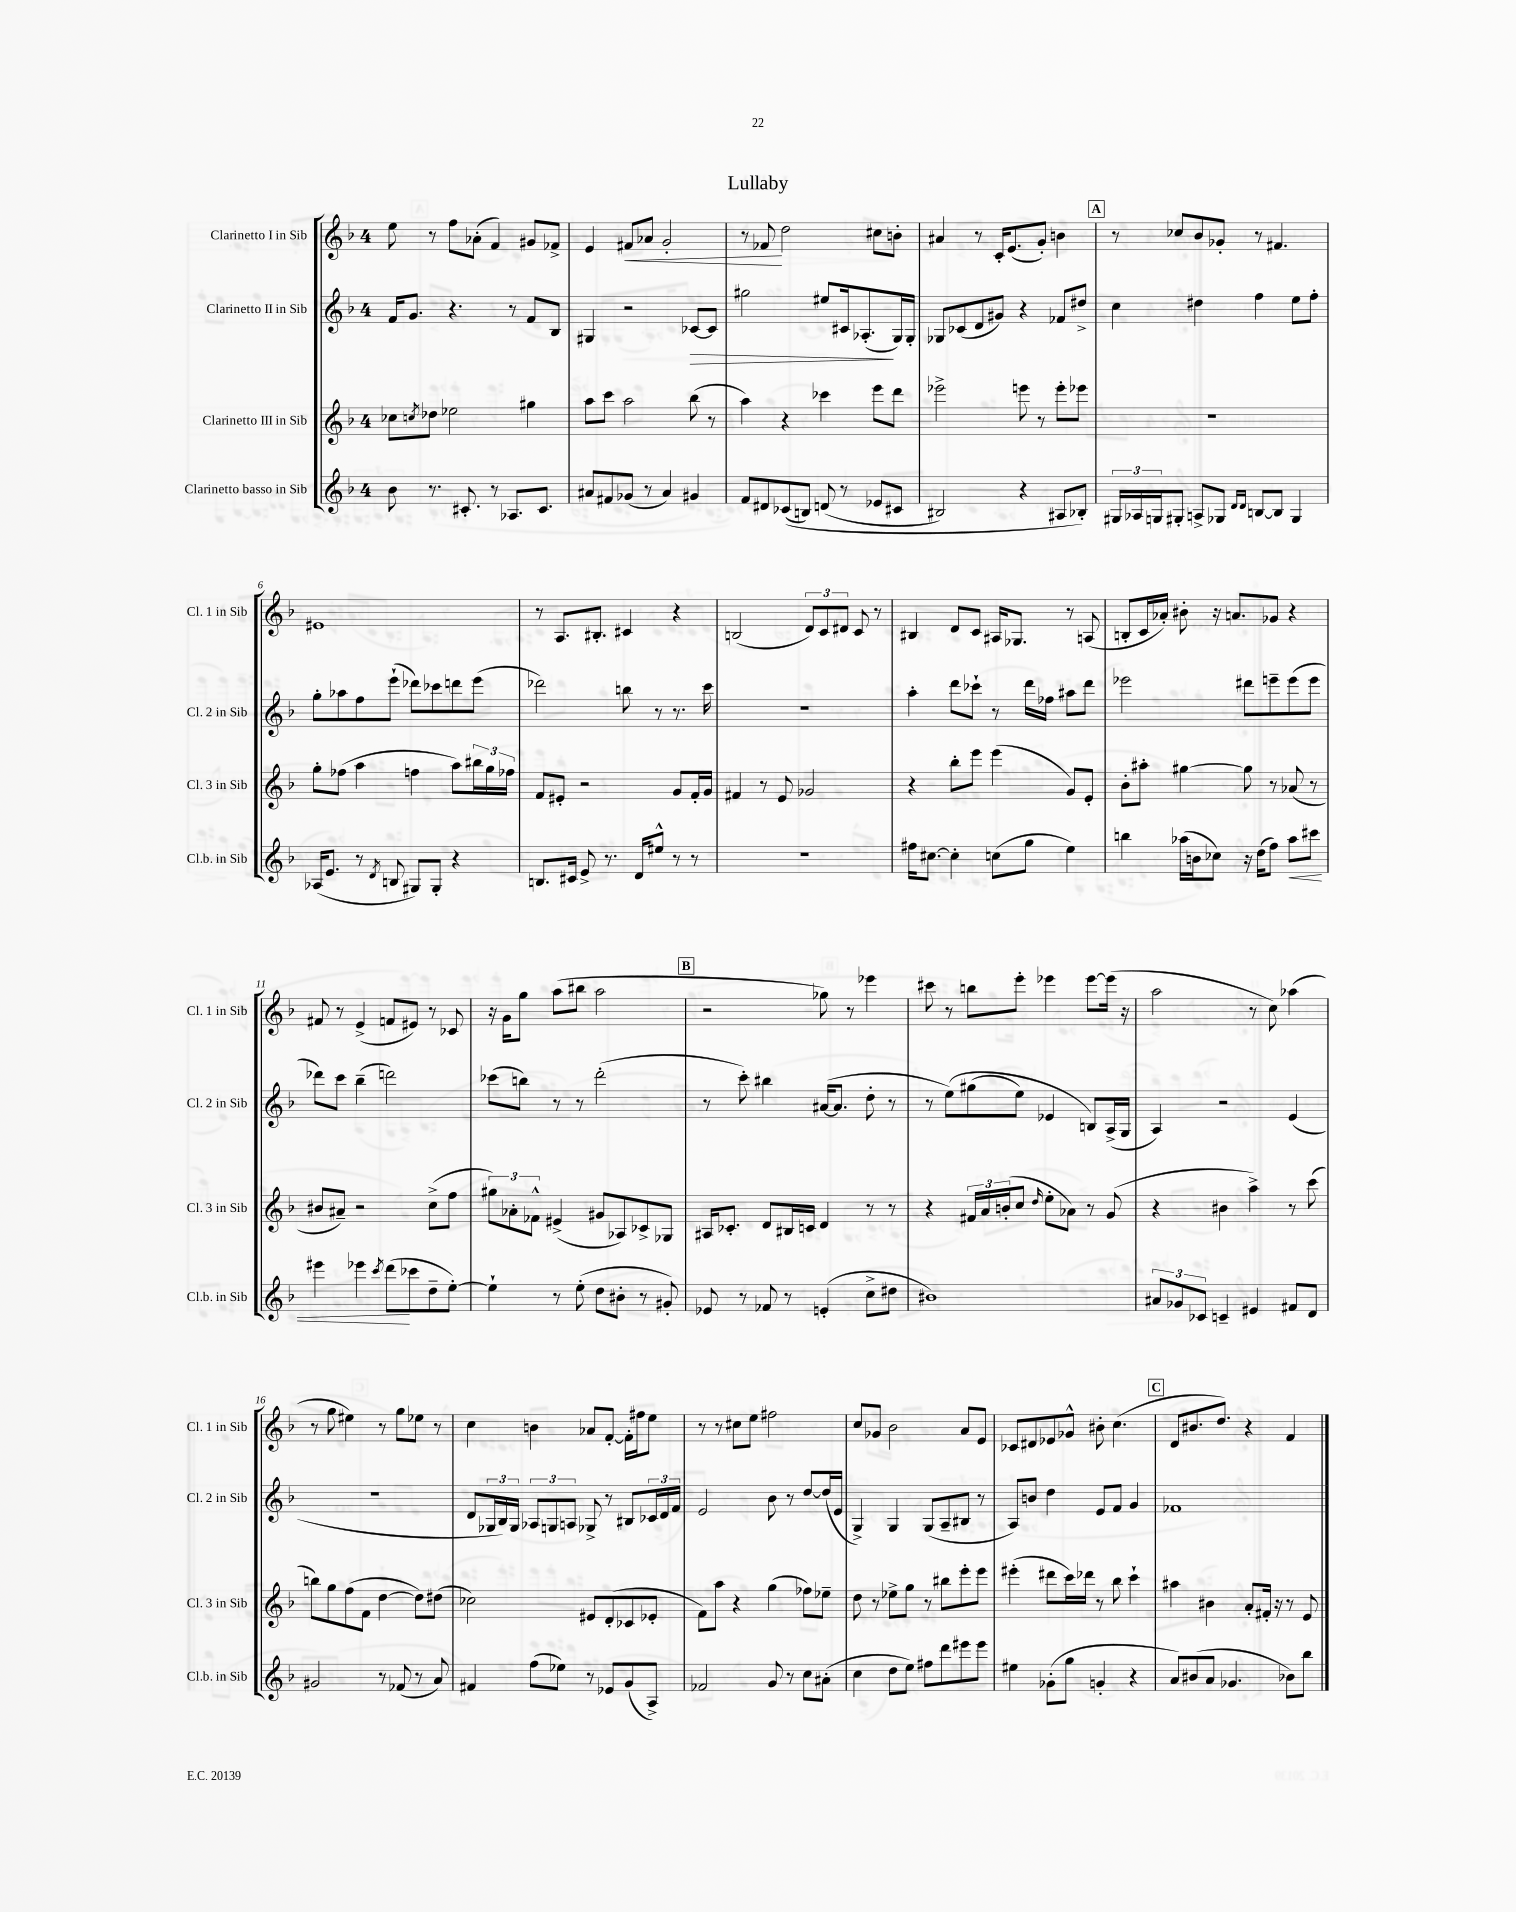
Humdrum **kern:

**kern	**kern	**kern	**kern
*staff4	*staff3	*staff2	*staff1
*clefG2	*clefG2	*clefG2	*clefG2
*k[b-]	*k[b-]	*k[b-]	*k[b-]
*M4/4	*M4/4	*M4/4	*M4/4
8b-\	8cc-\L	16f/LK	8ee\
.	.	8.g/J	.
.	8qcc/	.	.
8.r	8dd-\J	.	8r
.	2ee-\	4.r	8ff\L
8.c#'/	.	.	.
.	.	.	(8a-'\J
8r	.	.	4f/)
8.A-/L	.	8r	.
.	4gg#\	8f/L	8g#/L
8.c#/J	.	.	.
.	.	8B-/J	8f-^/J
=	=	=	=
8a#/L	8aa\L	4G#/	4e/
8f#/	8ccc\J	.	.
(8g-/J	2aa\	2r	8f#/L
8r	.	.	8a-/J
4a#/)	.	.	2g'/
4g#/	(8bb-\	[8c-/L	.
.	8r	8c-/]J	.
=	=	=	=
8f/L	4aa\)	2gg#\	8r
8d#/	.	.	8f-/
&((8c-/	4r	.	2dd\
8B/J)	.	.	.
(8d/	4ccc-\	8ee#/L	.
8r	.	16c#/k	.
.	.	(8.A-'/	.
8e-/L	8eee\L	.	8cc#\L
8c#/J	8ddd\J	16G/L)	8b'\J
.	.	16G'/JJ	.
=	=	=	=
2B#/)	2eee-^\	8G-/L	4a#/
.	.	(8c-/	.
.	.	8d/	8r
.	.	8g#/J)	16c'/LK
.	.	.	(8.e/
4r	8eee\	4r	.
.	8r	.	8g'/J)
8A#/L	8eee'\L	8f-/L	4b\
8B-'/J&)	8eee-\J	8dd#^/J	.
=	=	=	=
24G#/LL	1r	4cc\	8r
24A-/	.	.	.
24G/J	.	.	.
8G#'/J	.	.	8cc-/L
8A^/L	.	4dd#\	8b-/
8G-/J	.	.	8g-'/J
16qqd/LL	.	.	.
16qqd/JJ	.	.	.
[8B/L	.	4ff\	8r
8B/]J	.	.	4.f#/
4G-/	.	8ee\L	.
.	.	8ff'\J	.
=	=	=	=
(16A-/LK	8gg'\L	8gg'\L	1e#
8.e/J	.	.	.
.	(8ff-\J	8aa-\	.
8r	4aa\	8ff\	.
8qd/	.	.	.
8B/	.	(8eee`\J	.
8G#/L)	4ff\	8ddd-\L)	.
8G#'/J	.	8ccc-\	.
4r	8aa\L)	8ddd\	.
.	24bb#\L	(8eee\J	.
.	24gg\	.	.
.	24ff-\JJ	.	.
=	=	=	=
8.B/L	8f/L	2ddd-\)	8r
.	8e#'/J	.	8.A/L
16c#/Jk	.	.	.
8e^/	2r	.	.
.	.	.	8.B#'/J
8.r	.	.	.
.	.	8bb\	4c#/
16d/LK	.	.	.
8ee#^^/J	.	8r	.
8r	8g/L	8.r	4r
8r	16f'/L	.	.
.	16g/JJ	16ccc\	.
=	=	=	=
1r	4f#/	1r	(2B/
.	8r	.	.
.	8e/	.	.
.	2g-/	.	12d/L)
.	.	.	12c/
.	.	.	12d#/J
.	.	.	8c/
.	.	.	8r
=	=	=	=
16ff#\LK	4r	4aa'\	4B#/
[8.cc#\J	.	.	.
4cc#'\]	8bb-'\L	8ddd\L	8d/L
.	8eee\J	8ccc-`\J	8c/J
(8cc\L	(4eee\	8r	16A#/LK
.	.	.	8.G-/J
8gg\J	.	16ddd\LL	.
.	.	16ff-\JJ	.
4ee\)	8g/L)	8aa#\L	8r
.	8e'/J	8ddd\J	(8A/
=	=	=	=
4bb\	8b-'\L	2eee-\	8B'/L
.	8aa#'\J	.	16c/L
.	.	.	16a-'/JJ)
(16aa-\LL	[4gg#\	.	8b#'\
16b\J	.	.	.
8cc-\J)	.	.	16r
.	.	.	8.a/L
16r	8gg#\]	8ddd#\L	.
(16dd\LK	.	.	.
8ff\J)	8r	8eee~\	8g-/J
8aa-\L	(8a-/	(8eee\	4r
8ccc#\J	8r	8eee\J	.
=	=	=	=
4eee#\	8b#/L	8ddd-\L)	8f#/
.	8a#~/J)	8ccc\J	8r
4eee-\	2r	(4bb-~\	(4e^/
8qccc/	.	.	.
(8ddd\L	.	2ddd\)	8f/L
8ccc-\	.	.	8e#/J)
8dd~\	(8cc^\L	.	8r
[8ee'\J)	8ff\J	.	8c-/
=	=	=	=
4ee`\]	12gg#\L)	(8ccc-\L	16r
.	.	.	16g\LK
.	12a-'\	.	.
.	.	8bb\J)	8gg\J
.	12f-^^\J	.	.
8r	(4e#^/	8r	(8aa\L
(8ee'\	.	8r	8bb#\J
8dd\L	8g#/L	(2ddd'\	2aa\
8b#'\J	8A-/)	.	.
8r	8c-^/	.	.
8g#'/)	8G-/J	.	.
=	=	=	=
8e-/	16A#/LK	8r	2r
.	8.c-'/J	.	.
8r	.	8ccc'\)	.
8f-/	8d/L	4bb#\	.
8r	16B#/L	.	.
.	16c/JJ	.	.
(4e'/	4d/	([16a#/LK	8gg-\)
.	.	8.a#/]J	.
.	.	.	8r
8cc^\L	8r	8dd'\	4eee-\
8dd#\J	8r	8r	.
=	=	=	=
1b#)	4r	8r	8ccc#\
.	.	&(8ee\L)	8r
.	24f#/LL	(8gg#\	8bb\L
.	24a/	.	.
.	(24b'/J	.	.
.	8cc/J	8ee\J)	8eee'\J
.	16qqdd/	.	.
.	8ee'\L	4e-/	4eee-\
.	8a-\J)	.	.
.	8r	8B/L&)	[8eee-\L
.	(8g/	(16A^/L	(16eee-\]Jk
.	.	16G/JJ	16r
=	=	=	=
12a#/L	4r	4A/)	2aa\
12g-/	.	.	.
12c-/J	.	.	.
4c~/	4b#\	2r	.
4e#/	4aa^\)	.	8r
.	.	.	8cc\)
8f#/L	8r	(4e/	(4aa-\
8d/J	(8ccc\	.	.
=	=	=	=
2g#/	8bb\L)	1r	8r
.	8gg\	.	8gg\
.	(8ff\	.	4ee#\)
.	8f\J	.	.
8r	[4dd\	.	8r
(8f-/	.	.	8gg\L
8r	8dd\]L)	.	8ee-\J
8a/)	(8dd#\J	.	8r
=	=	=	=
4f#/	2cc-\)	8d/L	4cc\
.	.	24G-/L	.
.	.	24B-/)	.
.	.	24G-/JJ	.
(8ff\L	.	12A-/L	4b\
.	.	12G/	.
8ee-\J)	.	.	.
.	.	12A/J	.
8r	8e#/L	8G-^/	8a-/L
8e-/L	(8d'/	8r	[8f'/J
(8g/	8c-/	8B#/L	16f'\]LL
.	.	.	16ff#\J
8A^/J)	8e-'/J	24c-/L	8ee\J
.	.	24d/	.
.	.	24f/JJ	.
=	=	=	=
2f-/	8f\L)	2e/	8r
.	8aa\J	.	8r
.	4r	.	8cc#\L
.	.	.	8ee\J
8g/	(4gg\	8b-\	2ff#\
8r	.	8r	.
8cc\L	8ff-\L)	[8dd/L	.
(8a#'\J	8ee-~\J	(16dd/]L	.
.	.	16e/JJ	.
=	=	=	=
4cc\	8dd\	4G^/)	8cc/L
.	8r	.	8g-/J
8dd\L	8ee-^\L	4G/	2b-\
8ee\J)	8gg\J	.	.
8ff#\L	8r	(8G/L	.
8ddd\	8bb#\L	8A~/	.
8eee#\	8eee'\	8B#/J	8a/L
8eee#\J	8eee\J	8r	8e/J
=	=	=	=
4ee#\	(4eee#'\	8A/L)	8c-/L
.	.	8b/J	8d#/
(8g-'\L	8ddd#\L	4dd\	8e-/
8gg\J	16ccc\L)	.	8g-^^/J
.	16ddd-\JJ	.	.
4g'/	8r	8e/L	8b#'\
.	8bb-\	8f/J	(4.cc\
4r	4ccc`\	4g/	.
=	=	=	=
8a/L)	4aa#\	1f-	8d/L
(8b#/	.	.	8.b#/
8a/J	4b#\	.	.
.	.	.	8.dd/J)
4.g-/	.	.	.
.	8a'/L	.	4r
.	16f#'/Jk	.	.
.	16r	.	.
8b-\L)	8r	.	4f/
8bb-\J	8e/	.	.
==	==	==	==
*-	*-	*-	*-
